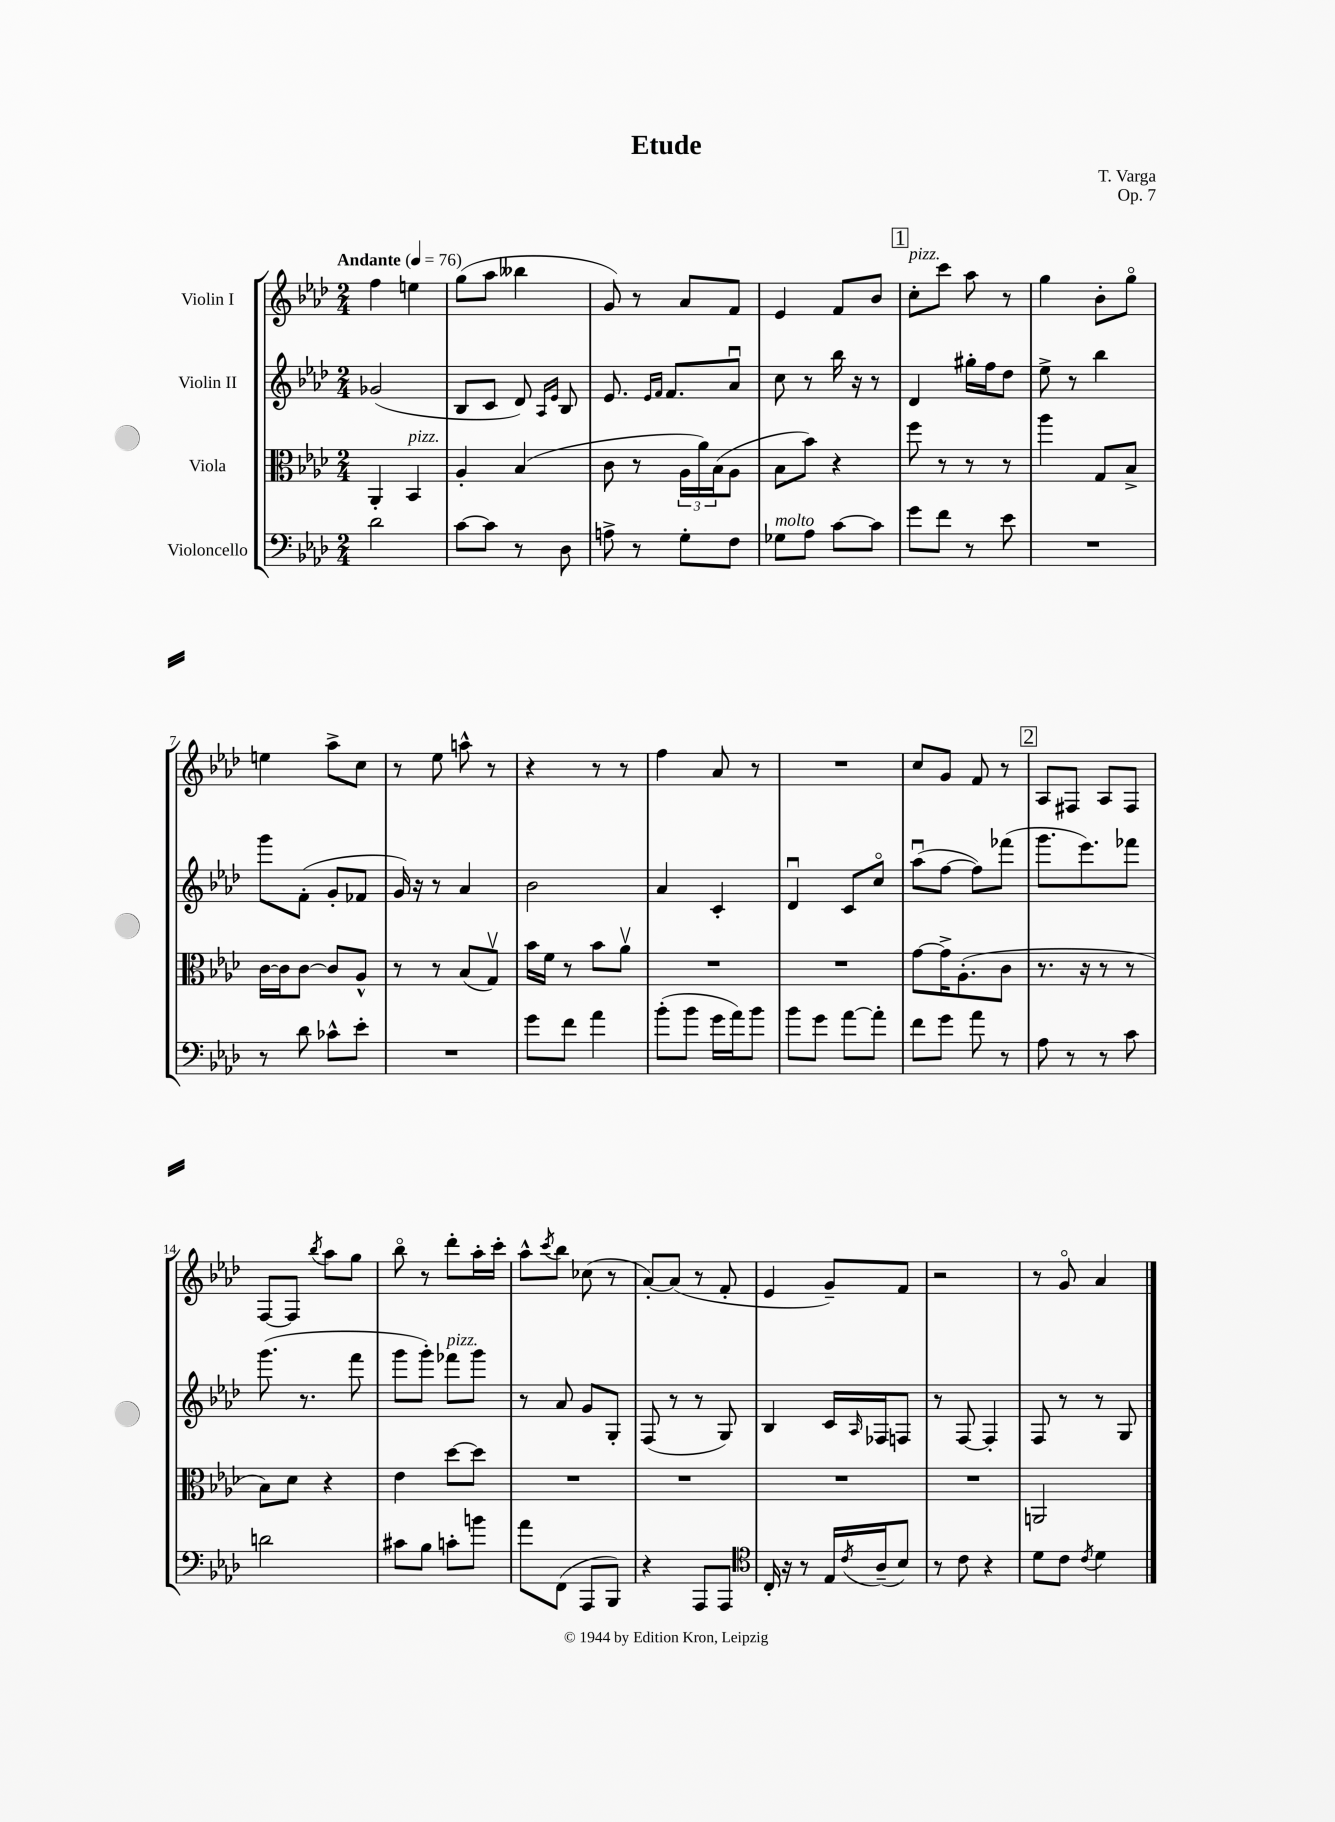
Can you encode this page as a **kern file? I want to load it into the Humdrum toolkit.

**kern	**kern	**kern	**kern
*staff4	*staff3	*staff2	*staff1
*clefF4	*clefC3	*clefG2	*clefG2
*k[b-e-a-d-]	*k[b-e-a-d-]	*k[b-e-a-d-]	*k[b-e-a-d-]
*M2/4	*M2/4	*M2/4	*M2/4
*MM76	*MM76	*MM76	*MM76
2d-	4AA-'	(2g-	4ff
.	4BB-	.	4ee
=	=	=	=
[8c	4A-'	8B-	(8gg
8c]	.	8c	8aa-
8r	(4B-	8d-)	4bb--
.	.	16qqA-	.
.	.	16qqe-	.
8D-	.	8B-	.
=	=	=	=
8A^	8c	8.e-	8g)
8r	8r	.	8r
.	.	16qqe-	.
.	.	16qqf	.
.	.	8.f	.
8G'	24A-	.	8a-
.	24a-)	.	.
.	(24B-	.	.
8F	8A-	8a-u	8f
=	=	=	=
8G-	8B-	8cc	4e-
8A-	8b-)	8r	.
[8c	4r	16bb-	8f
.	.	16r	.
8c]	.	8r	8b-
=	=	=	=
8g	8ff	4d-	8cc'
8f	8r	.	8ccc
8r	8r	16gg#'	8aa-
.	.	16ff	.
8e-	8r	8dd-	8r
=	=	=	=
2r	4aa-	8ee-^	4gg
.	.	8r	.
.	8G	4bb-	8b-'
.	8B-^	.	8ggo
=	=	=	=
8r	[16c	8ggg	4ee
.	16c]	.	.
8d-	[8c	(8f'	.
8c-^^	8c]	8g'	8aa-^
8e-'	8A-^^	8f-	8cc
=	=	=	=
2r	8r	16g)	8r
.	.	16r	.
.	8r	8r	8ee-
.	(8B-	4a-	8aa^^
.	8Gv)	.	8r
=	=	=	=
8g	16b-	2b-	4r
.	16f	.	.
8f	8r	.	.
4a-	8b-	.	8r
.	8a-v	.	8r
=	=	=	=
(8b-'	2r	4a-	4ff
8b-	.	.	.
16g	.	4c'	8a-
16a-)	.	.	.
8b-	.	.	8r
=	=	=	=
8b-	2r	4d-u	2r
8g	.	.	.
[8a-	.	8c	.
8a-']	.	8cco	.
=	=	=	=
8f	[8g	(8aa-u	8cc
8g	16g^]	[8ff	8g
.	(8.A-'	.	.
8a-	.	8ff])	8f
8r	8c	(8fff-	8r
=	=	=	=
8A-	8.r	8.ggg	8A-
8r	.	.	8F#
.	16r	8.eee-)	.
8r	8r	.	8A-
8c	8r	8fff-	8F#
=	=	=	=
2d	8B-)	(8.ggg	[8F
.	8d-	.	8F]
.	.	8.r	.
.	.	.	8qbb-
.	4r	.	8aa-
.	.	8fff	8gg
=	=	=	=
8c#	4e-	8ggg	8bb-o
8B-	.	8ggg')	8r
8c'	[8dd-	8fff-	8ddd-'
8b	8dd-]	8ggg	16aa-'
.	.	.	16ccc'
=	=	=	=
8a-	2r	8r	8aa-^^
.	.	.	8qccc
(8FF	.	8a-	8bb-
8AAA-	.	8g	(8cc-
8BBB-)	.	8G'	8r
=	=	=	=
4r	2r	(8F	[8a-')
.	.	8r	(8a-]
8AAA-	.	8r	8r
8AAA-	.	8G)	8f'
=	=	=	=
*clefC4	*	*	*
16C'	2r	4B-	4e-
16r	.	.	.
8r	.	.	.
16E-	.	16c	8g~)
8qc	.	16qqA-	.
(16A-~	.	16F-	.
8B-)	.	8F	8f
=	=	=	=
8r	2r	8r	2r
8c	.	[8F	.
4r	.	4F']	.
=	=	=	=
8d-	2AA	8F	8r
8c	.	8r	8go
8qc	.	.	.
4d-	.	8r	4a-
.	.	8G	.
==	==	==	==
*-	*-	*-	*-
